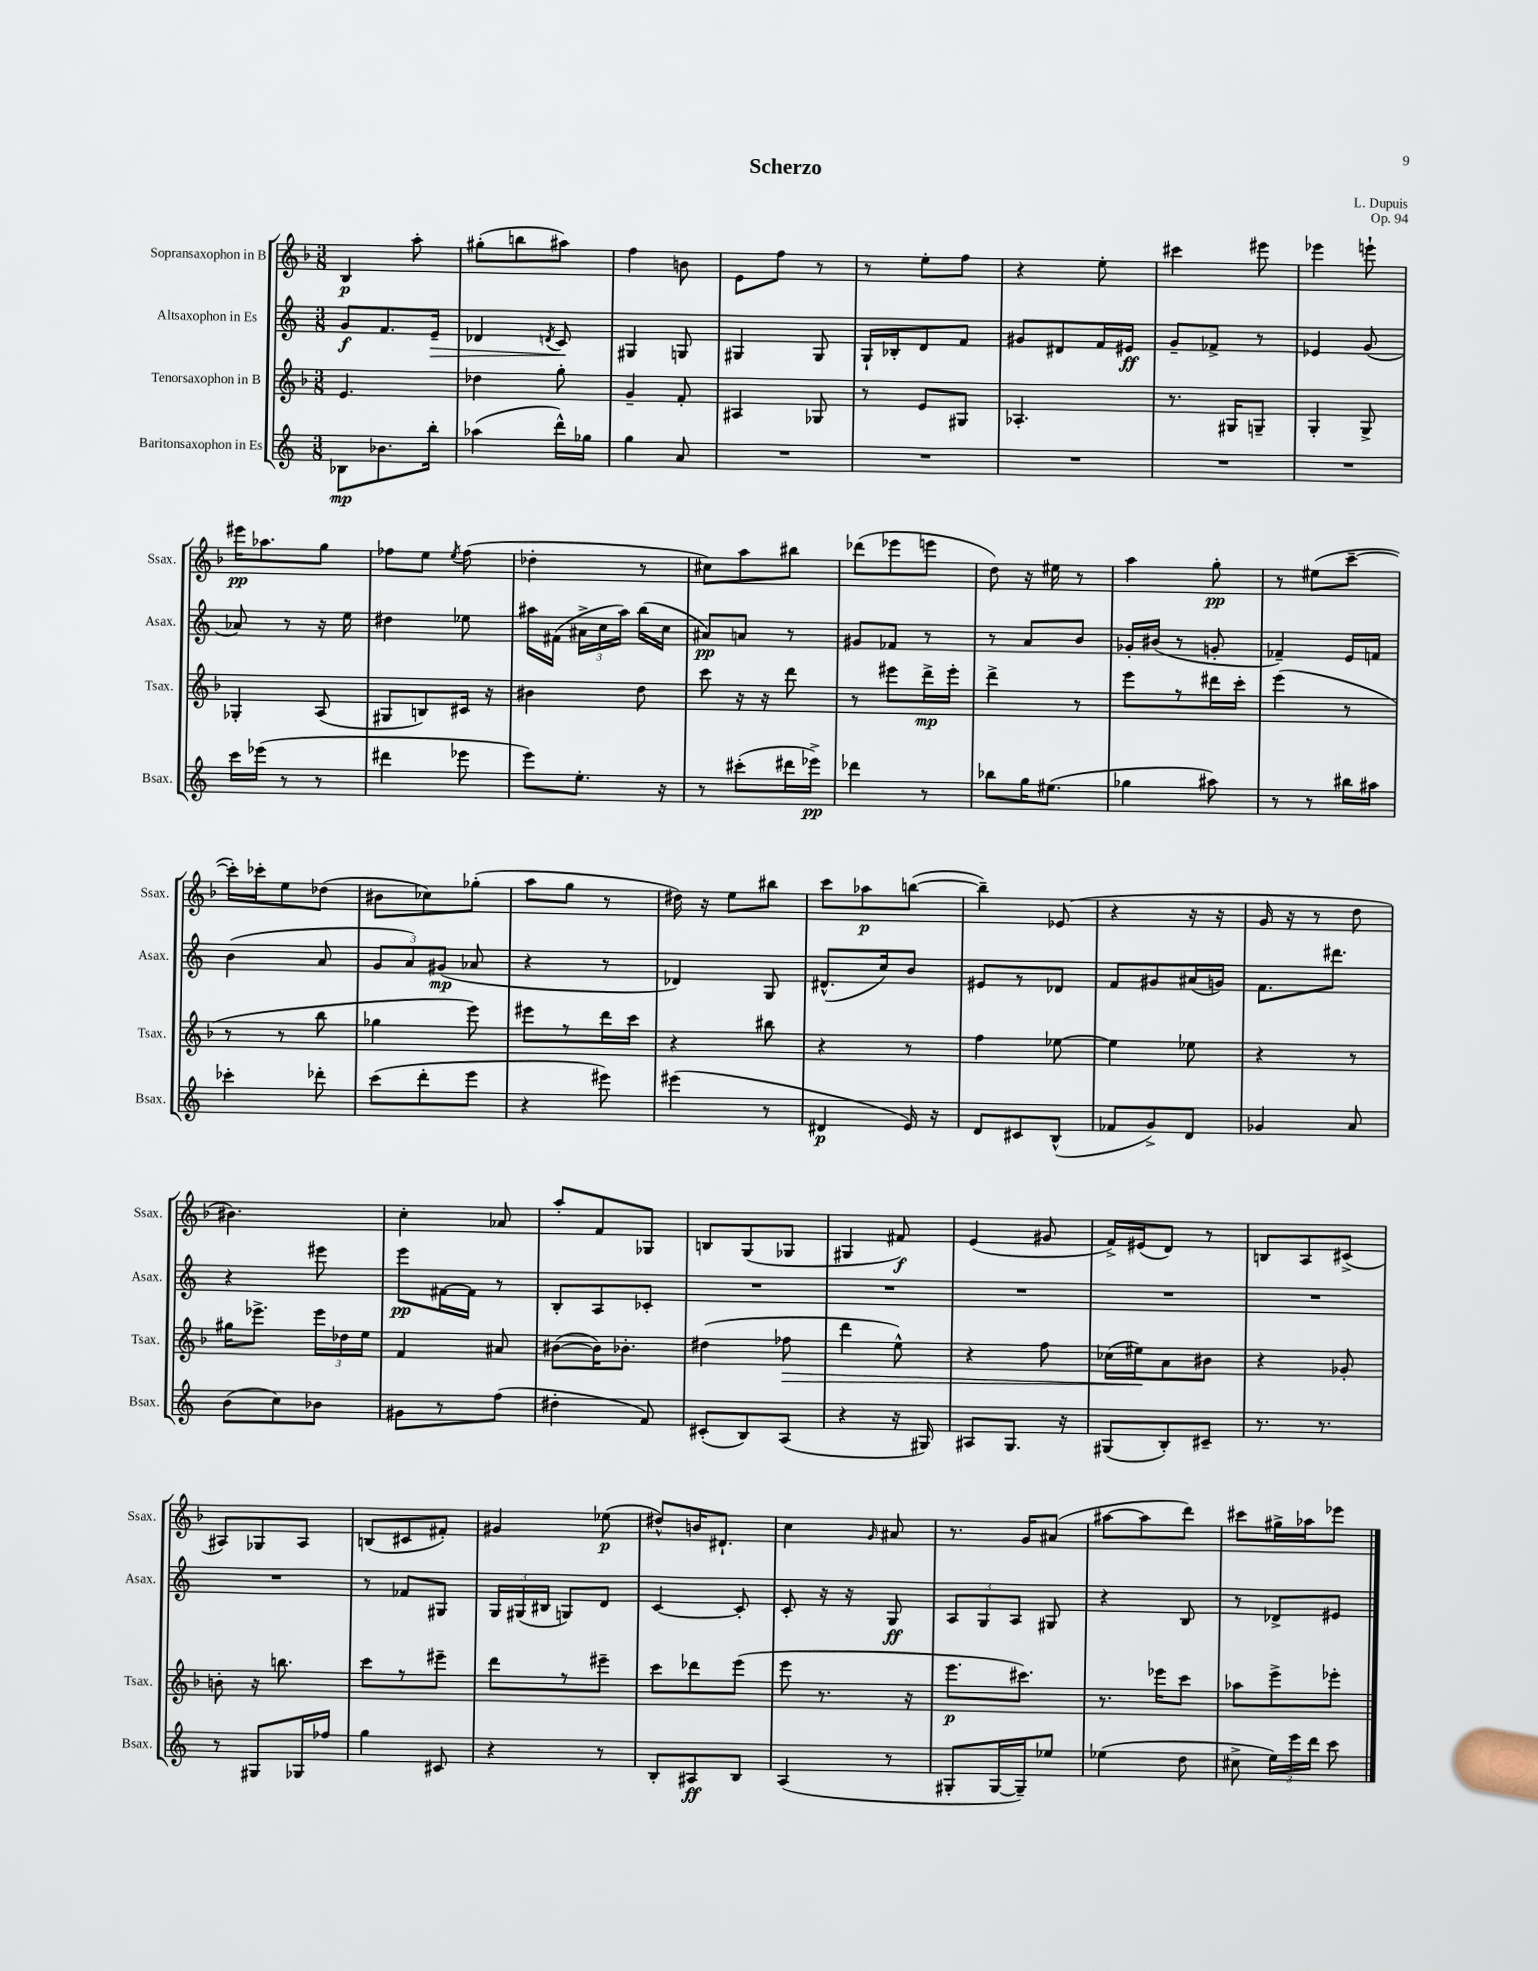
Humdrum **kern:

**kern	**kern	**kern	**kern
*staff4	*staff3	*staff2	*staff1
*clefG2	*clefG2	*clefG2	*clefG2
*k[]	*k[b-]	*k[]	*k[b-]
*M3/8	*M3/8	*M3/8	*M3/8
8B-	4.e	8g	4B-
8.b-	.	8.f	.
.	.	.	8aa'
16bb'	.	16e~	.
=	=	=	=
(4aa-	4dd-	4d-	(8gg#'
.	.	.	8bb
.	.	8qd	.
16ddd^^)	8gg'	8c	8aa#)
16gg-	.	.	.
=	=	=	=
4gg	4g~	4G#	4ff
8a	8f'	8G	8b
=	=	=	=
4.r	4A#	4G#	8e
.	.	.	8ff
.	8G-	8G#	8r
=	=	=	=
4.r	8r	16G`	8r
.	.	16B-'	.
.	8e	8d	8ee'
.	8G#	8f	8ff
=	=	=	=
4.r	4.A-'	8g#	4r
.	.	8d#	.
.	.	16f	8ee'
.	.	16e#	.
=	=	=	=
4.r	8.r	8g~	4ccc#
.	.	8f-^	.
.	16G#	.	.
.	8G~	8r	8eee#
=	=	=	=
4.r	4G'	4e-	4eee-
.	8G^	(8g	8eee`
=	=	=	=
16ccc	4G-'	8a-)	16eee#
(16eee-	.	.	8.aa-
8r	.	8r	.
8r	(8A	16r	8gg
.	.	16ee	.
=	=	=	=
4ddd#	8G#	4dd#	8ff-
.	8B)	.	8ee
.	.	.	8qee
8eee-	16c#	8ee-	(8ff-
.	16r	.	.
=	=	=	=
8eee)	4b#	16aa#	4dd-'
.	.	(16f#	.
8.ee'	.	24a#^	.
.	.	24cc	.
.	.	24aa#)	.
.	8dd	(16bb	8r
16r	.	16cc	.
=	=	=	=
8r	8ccc	8a#)	8cc#)
(8ccc#'	16r	8a	8aa
.	16r	.	.
16ddd#	8ddd	8r	8bb#
16eee-^)	.	.	.
=	=	=	=
4ddd-	8r	8g#	(8ddd-
.	8eee#	8f-	8eee-
8r	16ddd^	8r	8eee
.	16eee#'	.	.
=	=	=	=
8bb-	4ddd^	8r	8dd)
16gg	.	8a	16r
(8.ee#	.	.	16ee#
.	8r	8b	8r
=	=	=	=
4gg-	8eee	16g-'	4aa
.	.	(16b#	.
.	8r	8r	.
8aa#)	16ddd#	8g'	8gg'
.	16ccc'	.	.
=	=	=	=
8r	(4eee	4f-~)	8r
8r	.	.	(8ee#
16bb#	8r	16e	[8ccc~
16aa#	.	16f	.
=	=	=	=
4ccc-'	8r	(4b	16ccc'])
.	.	.	16ccc-'
.	8r	.	8ee
8ddd-'	8bb-	8a	(8dd-
=	=	=	=
(8ccc	4gg-	12g	8b#
.	.	12a)	.
8ddd'	.	.	8cc-)
.	.	(12g#	.
8eee	8eee)	8a-	(8gg-'
=	=	=	=
4r	8eee#	4r	8aa
.	8r	.	8gg
8eee#)	16ddd	8r	8r
.	16ccc	.	.
=	=	=	=
(4eee#	4r	4d-)	16dd#)
.	.	.	16r
.	.	.	8ee
8r	8bb#	8G	8bb#
=	=	=	=
4d#	4r	(8.d#^^	8ccc
.	.	.	8aa-
.	.	16cc)	.
16e)	8r	8b	([8bb
16r	.	.	.
=	=	=	=
8d	4ff	8e#	4bb~])
8c#	.	8r	.
(8B^^	[8ee-	8d-	(8e-
=	=	=	=
8f-	4ee-]	8f	4r
8g^)	.	8g#	.
8d	8ee-	(16a#	16r
.	.	16g)	16r
=	=	=	=
4g-	4r	8.f	16g
.	.	.	16r
.	.	.	8r
.	.	8.ddd#	.
8a	8r	.	8dd
=	=	=	=
(8b	16gg#	4r	4.b#)
.	8.eee-^	.	.
8cc)	.	.	.
8b-	24eee-	8eee#	.
.	24dd-	.	.
.	24ee	.	.
=	=	=	=
8g#	4f	8eee	4cc'
8r	.	[16f#	.
.	.	16f#]	.
(8ff	8a#	8r	8a-
=	=	=	=
4dd#'	([8b#	8B'	8aa'
.	16b#])	8A	8f
.	8.b-'	.	.
8f)	.	8c-'	8G-
=	=	=	=
(8c#'	(4dd#	4.r	8B
8B)	.	.	(8G
(8A	8ff-	.	8G-
=	=	=	=
4r	4ddd	4.r	4G#
16r	8ee^^)	.	8f#)
16G#)	.	.	.
=	=	=	=
8A#	4r	4.r	(4e
8.G	.	.	.
.	8ff	.	8g#
16r	.	.	.
=	=	=	=
(8G#	(16cc-	4.r	16f^)
.	16ee#)	.	(16e#
8B')	8a	.	8d)
8c#~	8b#	.	8r
=	=	=	=
8.r	4r	4.r	8B
.	.	.	8A
8.r	.	.	.
.	8g-'	.	(8c#^
=	=	=	=
8r	8b'	4.r	8A#)
8G#	16r	.	8G-
.	8.bb	.	.
16G-	.	.	8A#
16ff-	.	.	.
=	=	=	=
4gg	8ccc	8r	(8B
.	8r	8f-	8c#
8c#	8eee#~	8G#	8f#')
=	=	=	=
4r	8ddd	24G	4g#
.	.	(24G#	.
.	.	24B#	.
.	8r	8G)	.
8r	8eee#~	8d	(8ee-
=	=	=	=
8B'	8ccc	[4c	8dd#^^)
8A#	8ddd-	.	16b
.	.	.	8.d#`
8B	(8eee	8c']	.
=	=	=	=
(4A	8eee	8c'	4cc
.	8.r	16r	.
.	.	16r	.
.	.	.	16qqg
8r	.	8G	8a#
.	16r	.	.
=	=	=	=
8G#'	8.eee	12A	8.r
.	.	12G	.
[16G#	.	.	.
.	.	12A	.
16G#~])	8.ccc#)	.	16g
8ee-	.	8G#	(8a#
=	=	=	=
(4ee-	8.r	4r	[8aa#
.	.	.	8aa#]
.	16eee-	.	.
8dd	8ccc	8B	8ddd)
=	=	=	=
8cc#^	8aa-	8r	8ccc#
24ee)	8eee^	8d-^	16gg#^
24eee	.	.	.
.	.	.	16aa-
24ddd	.	.	.
8ccc	8eee-'	8e#	8eee-
==	==	==	==
*-	*-	*-	*-
